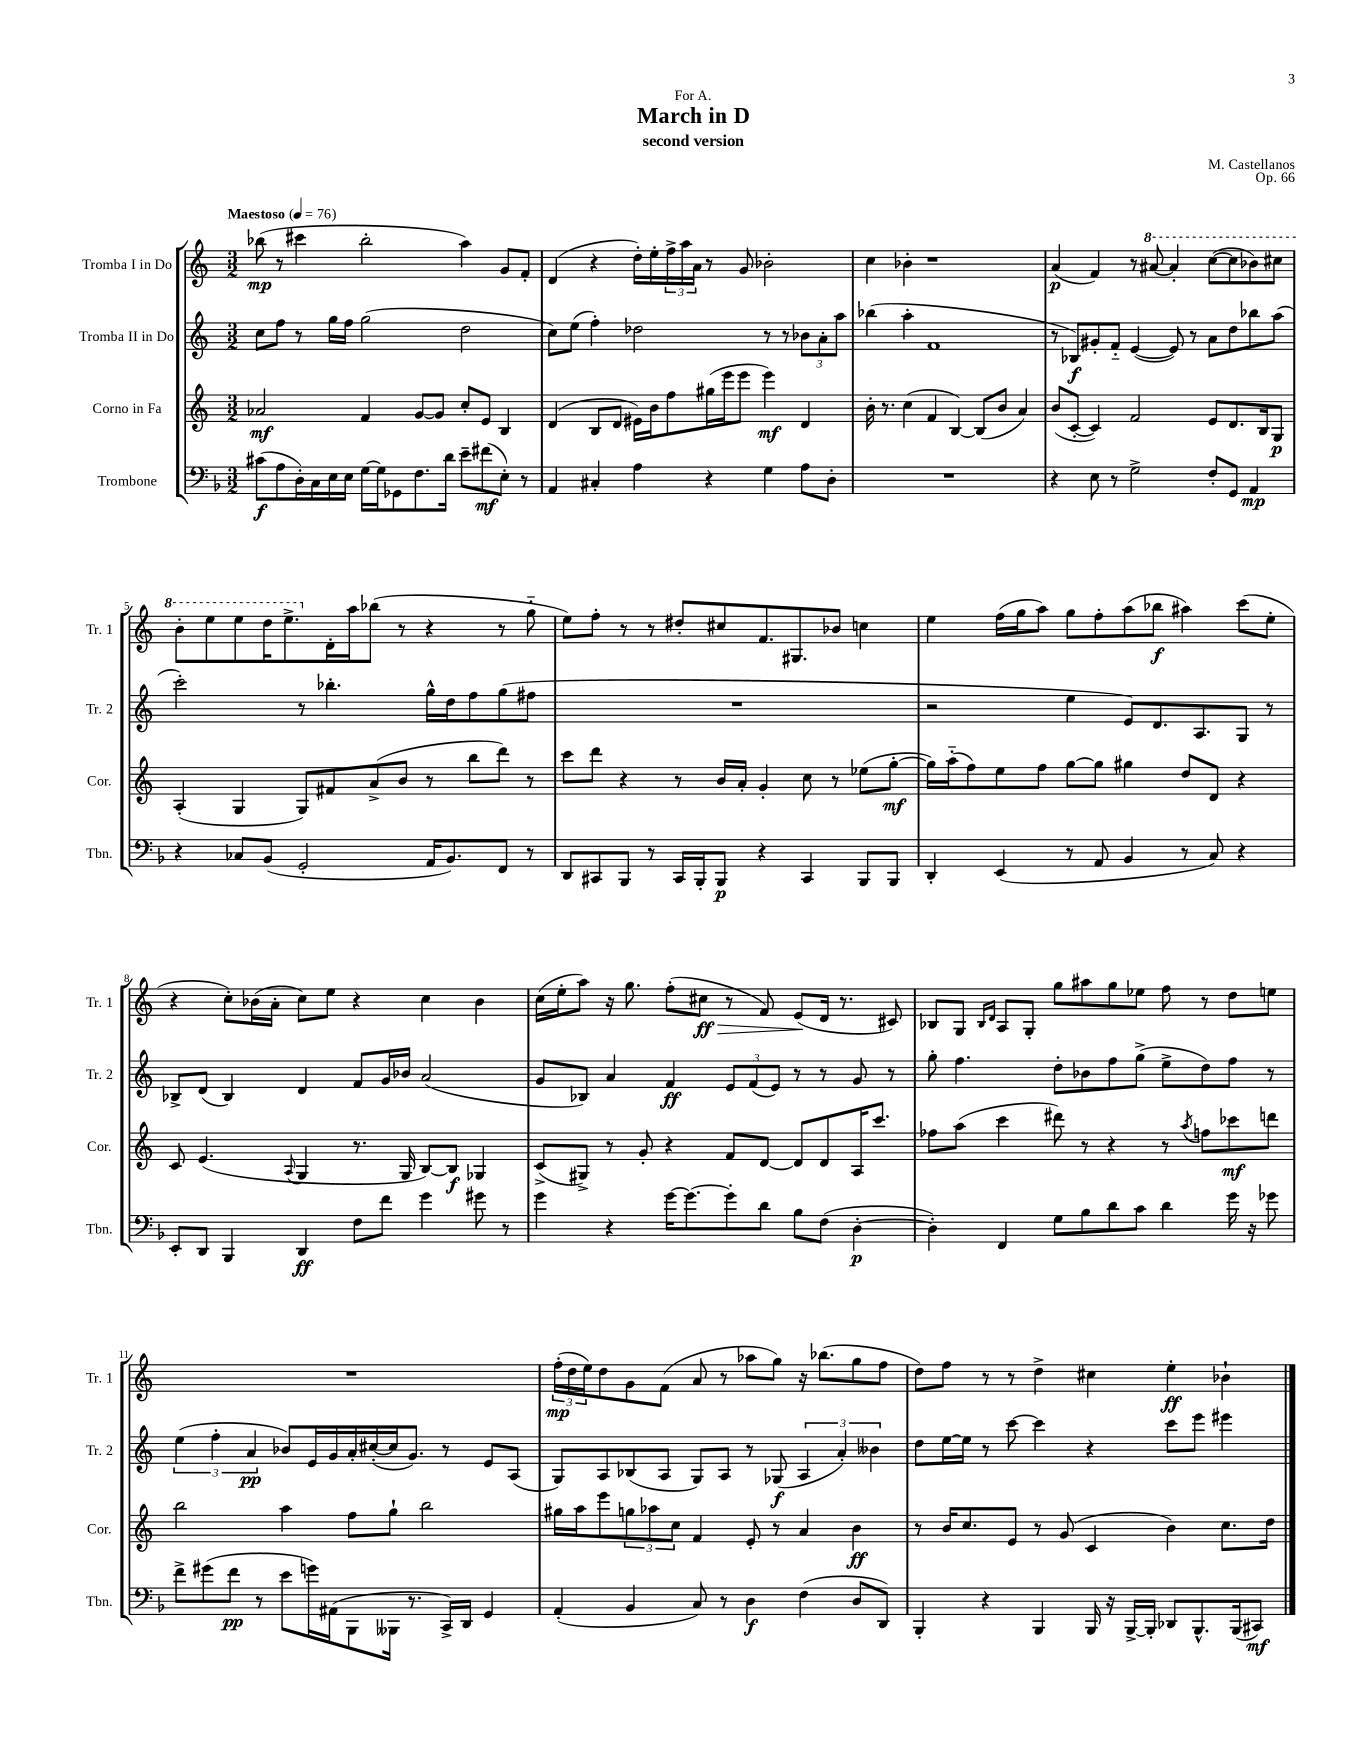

**kern	**kern	**kern	**kern
*staff4	*staff3	*staff2	*staff1
*clefF4	*clefG2	*clefG2	*clefG2
*k[b-]	*k[]	*k[]	*k[]
*M3/2	*M3/2	*M3/2	*M3/2
*MM76	*MM76	*MM76	*MM76
(8c#	2a-	8cc	(8bb-
8A	.	8ff	8r
16D')	.	8r	4ccc#
16C	.	.	.
16E	.	16gg	.
16E	.	16ff	.
[16G	4f	(2gg	2bb-'
16G]	.	.	.
8GG-	.	.	.
8.F	[8g	.	.
.	8g]	.	.
16d	.	.	.
8e~	8cc'	2dd	4aa)
(8f#	8e	.	.
8E')	4B	.	8g
8r	.	.	8f'
=	=	=	=
4AA	(4d	8cc)	(4d
.	.	(8ee	.
4C#'	8B	4ff')	4r
.	8d	.	.
4A	16e#)	2dd-	16dd')
.	16b	.	16ee'
.	8ff	.	24ff^
.	.	.	24aa
.	.	.	24a
4r	(16gg#	.	8r
.	16eee	.	.
.	8eee	.	8g
4G	4eee)	8r	2b-'
.	.	8r	.
8A	4d	12b-	.
.	.	12a'	.
8D'	.	.	.
.	.	12aa	.
=	=	=	=
1.r	16b'	(4bb-	4cc
.	8.r	.	.
.	(4cc	4aa'	4b-'
.	4f	1f	1r
.	[4B)	.	.
.	(8B]	.	.
.	8b	.	.
.	4a)	.	.
=	=	=	=
4r	(8b	8r	(4a
.	[8c'	8B-)	.
8E	4c])	8g#'	4f)
8r	.	8f'~	.
2G^	2f	([4e	8r
.	.	.	[8aa#
.	.	8e])	4aa#']
.	.	8r	.
8F'	8e	8a	([8ccc
8GG	8.d	8dd	8ccc]
4AA	.	8bb-	8bb-)
.	16B	.	.
.	8G	(8aa	8ccc#
=	=	=	=
4r	(4A'	2ccc')	8bb'
.	.	.	8eee
8C-	4G	.	8eee
(8BB-	.	.	16ddd
.	.	.	8.eee^
2GG'	8G)	8r	.
.	8f#	4.bb-'	16d'
.	.	.	16aa
.	(8a^	.	(8bb-
.	8b	.	8r
16AA	8r	16gg^^	4r
8.BB-)	.	16dd	.
.	8bb	8ff	.
8FF	8ddd)	(8gg	8r
8r	8r	8ff#	8gg'~
=	=	=	=
8DD	8ccc	1.r	8ee)
8CC#	8ddd	.	8ff'
8BBB-	4r	.	8r
8r	.	.	8r
16CC#	8r	.	8dd#'
16BBB-'	.	.	.
8BBB-	16b	.	8cc#
.	16a'	.	.
4r	4g'	.	8.f
.	.	.	8.G#
4CC#	8cc	.	.
.	8r	.	8b-
8BBB-	(8ee-	.	4cc
8BBB-	[8gg'	.	.
=	=	=	=
4DD'	16gg])	2r	4ee
.	(16aa'~	.	.
.	8ff)	.	.
(4EE	8ee	.	(16ff
.	.	.	16gg
.	8ff	.	8aa)
8r	[8gg	4ee	8gg
8AA	8gg]	.	8ff'
4BB-	4gg#	8e)	(8aa
.	.	8.d	8bb-
8r	8dd	.	4aa#)
.	.	8.A	.
8C)	8d	.	.
4r	4r	8G	(8ccc
.	.	8r	8ee'
=	=	=	=
8EE'	8c	8B-^	4r
8DD	(4.e	(8d	.
4BBB-	.	4B-)	8cc')
.	.	.	(16b-
.	.	.	16a'
.	8qqA	.	.
4DD	4G	4d	8cc)
.	.	.	8ee
8F	8.r	8f	4r
8f	.	16g	.
.	16G	16b-	.
4g	[8B)	(2a	4cc
.	8B]	.	.
8g#	4G-	.	4b-
8r	.	.	.
=	=	=	=
4g	(8c^	8g	(16cc
.	.	.	16ee'
.	8G#^)	8B-)	8aa)
4r	8r	4a	16r
.	.	.	8.gg
.	8g'	.	.
[16g	4r	4f	(8ff'
8.g_	.	.	.
.	.	.	8cc#
8g']	8f	12e	8r
.	.	(12f	.
8d	[8d	.	8f)
.	.	12e)	.
8B-	8d]	8r	(8e
(8F	8d	8r	16d
.	.	.	8.r
[4D'	16A	8g	.
.	8.ccc	.	.
.	.	8r	8c#)
=	=	=	=
4D'])	8ff-	8gg'	8B-
.	(8aa	4.ff	8G
.	.	.	16qqB-
.	.	.	16qqd
4FF	4ccc	.	8A
.	.	.	8G'
8G	8ddd#)	8dd'	8gg
8B-	8r	8b-	8aa#
8d	4r	8ff	8gg
8c	.	(8gg^	8ee-
4d	8r	8ee^	8ff
.	8qaa	.	.
.	8ff	8dd)	8r
16g	8ccc-	8ff	8dd
16r	.	.	.
8g-	8ddd	8r	8ee
=	=	=	=
8f^	2bb	(6ee	1.r
(8g#	.	.	.
.	.	6ff'	.
8f	.	.	.
.	.	6a	.
8r	.	.	.
8e	4aa	8b-)	.
16g)	.	16e	.
(16AA#	.	16g	.
8BBB-	8ff	16a'	.
.	.	([16cc#'	.
16BBB--	8gg`	16cc#]	.
8.r	.	8.g)	.
.	2bb	.	.
16CC^)	.	8r	.
16DD	.	.	.
4GG	.	8e	.
.	.	(8A	.
=	=	=	=
(4AA'	16gg#	8G)	(24ff'
.	.	.	24dd
.	16aa	.	.
.	.	.	24ee)
.	8eee	8A	8dd
4BB-	12gg	(8B-	8g
.	12aa-	.	.
.	.	8A	(8f
.	12cc	.	.
8C)	4f	8G)	8a
8r	.	8A	8r
4D	8e'	8r	8aa-
.	8r	(8G-	8gg)
(4F	4a	6A	16r
.	.	.	(8.bb-
.	.	6a')	.
8D	4b	.	8gg
.	.	6b--	.
8DD)	.	.	8ff
=	=	=	=
4BBB-'	8r	8dd	8dd)
.	16b	[16ee	8ff
.	8.cc	16ee]	.
4r	.	8r	8r
.	8e	[8ccc	8r
4BBB-	8r	4ccc]	4dd^
.	(8g	.	.
16BBB-	4c	4r	4cc#
16r	.	.	.
[16BBB-^	.	.	.
16BBB-']	.	.	.
8DD-	4b)	8ccc	4ee'
8.BBB-^^	.	8eee	.
.	8.cc	4eee#	4b-`
(16BBB-	.	.	.
8CC#)	.	.	.
.	16dd	.	.
==	==	==	==
*-	*-	*-	*-
